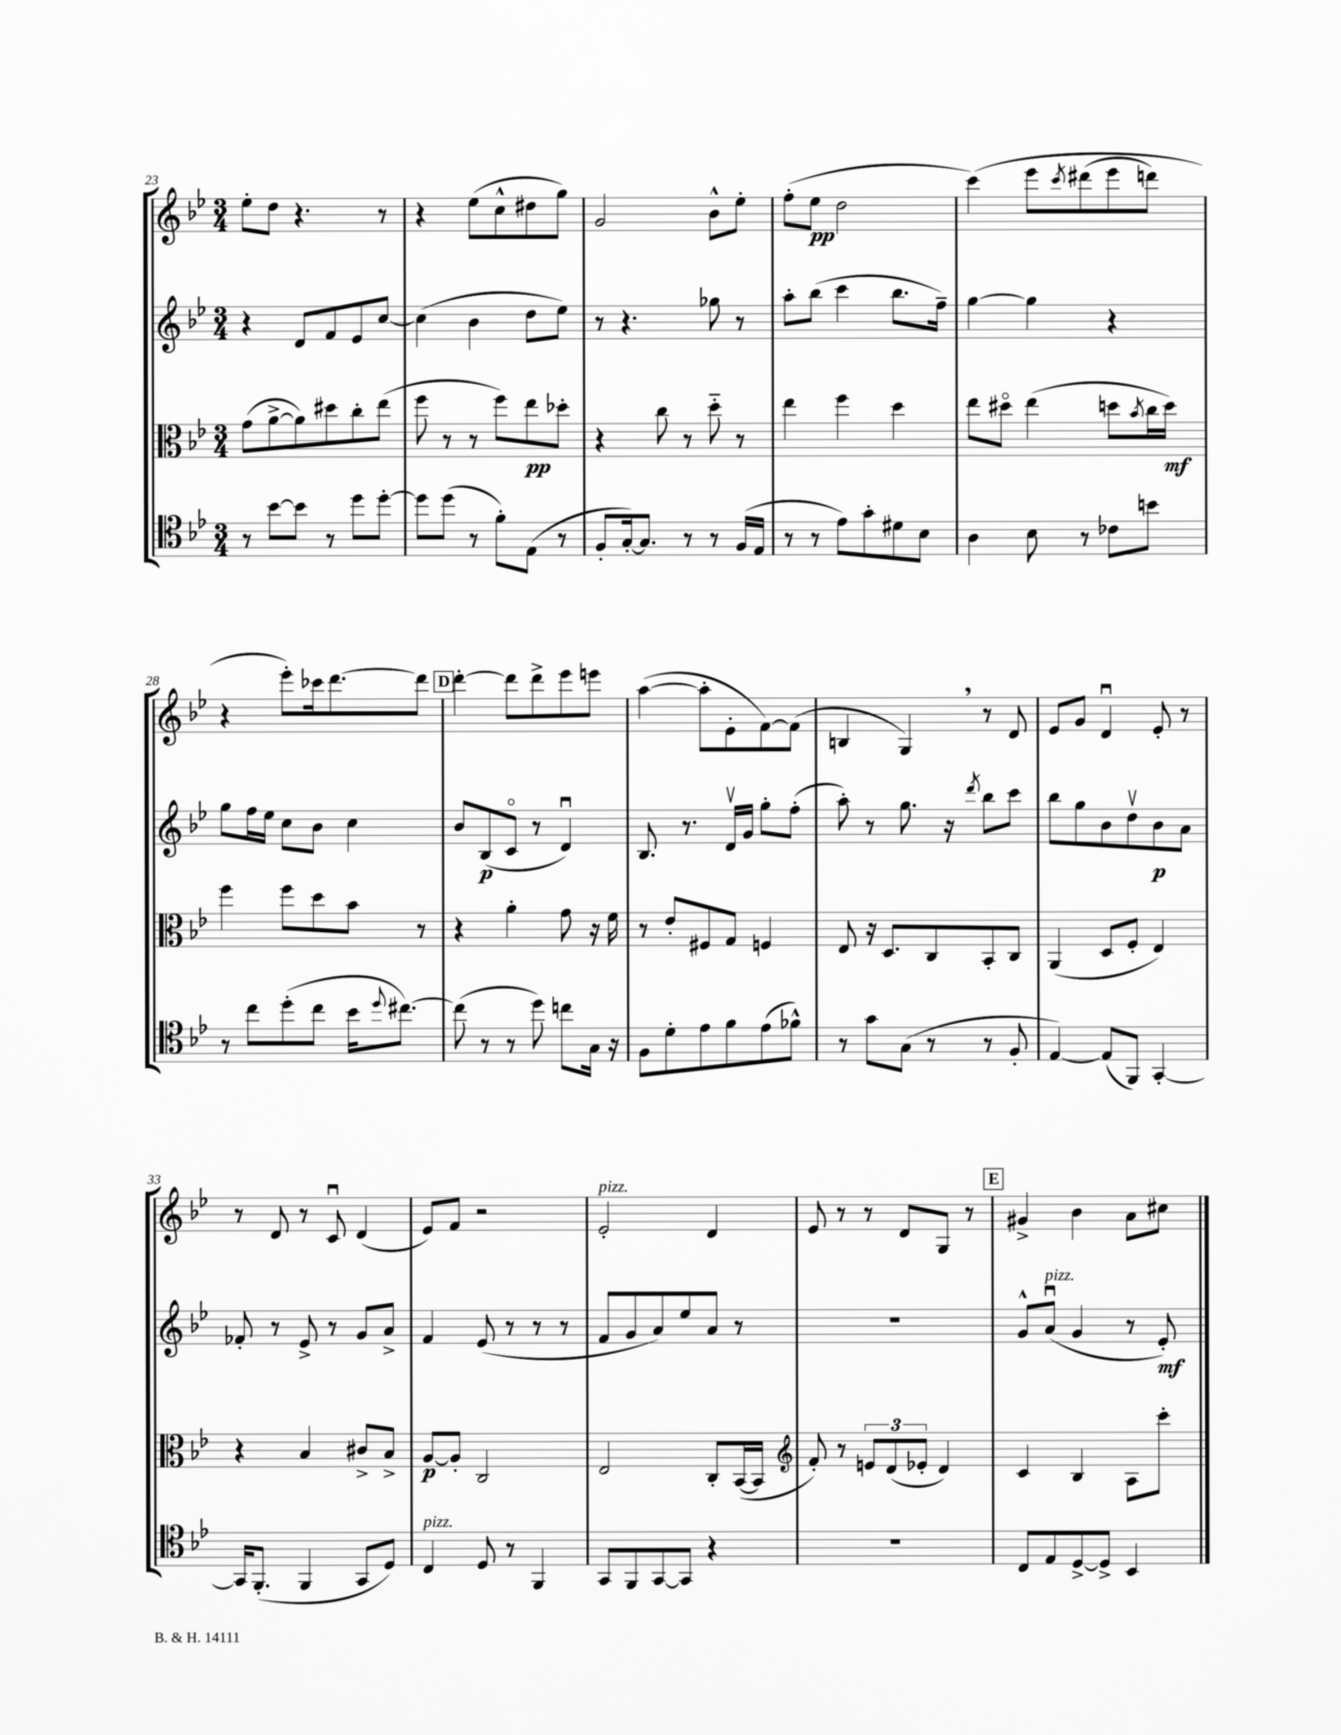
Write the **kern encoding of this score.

**kern	**kern	**kern	**kern
*staff4	*staff3	*staff2	*staff1
*clefC4	*clefC3	*clefG2	*clefG2
*k[b-e-]	*k[b-e-]	*k[b-e-]	*k[b-e-]
*M3/4	*M3/4	*M3/4	*M3/4
8r	(8g	4r	8ee-'
[8b-	[8a^	.	8dd
8b-]	8a])	8d	4.r
8r	8dd#	8f	.
8dd	8cc'	8e-	.
[8dd'	(8ee-	[8cc	8r
=	=	=	=
8dd]	8ff	(4cc]	4r
(8dd	8r	.	.
8r	8r	4b-	(8ee-
8f')	8ff)	.	8cc^^
(8E-	8ee-	8dd	8dd#
8r	8dd-'	8ee-)	8gg)
=	=	=	=
8F'	4r	8r	2g
[16G')	.	4.r	.
8.G]	.	.	.
.	8cc	.	.
8r	8r	.	.
8r	8dd'~	8gg-	8b-^^
(16F	8r	8r	8ee-'
16E-	.	.	.
=	=	=	=
8r	4ee-	8aa'	(8ff'
8r	.	(8bb-	8ee-
8e-)	4ff	4ccc	2dd
8g'	.	.	.
8d#	4dd	8.bb-	.
8B-	.	.	.
.	.	16ff~)	.
=	=	=	=
4A	8ee-	[4gg	&(4ccc)
.	8dd#o	.	.
8B-	(4ee-	4gg]	8eee-
.	.	.	8qccc
8r	.	.	(8ddd#
8c-	8dd	4r	8eee-
.	8qb-	.	.
8b	16cc	.	8ddd)
.	16dd)	.	.
=	=	=	=
8r	4ff	8gg	4r
8cc	.	16ff	.
.	.	16ee-	.
(8dd'	8ff	8cc	8eee-'&)
8cc	8dd	8b-	16ccc-
.	.	.	[8.ddd
16b-	8b-	4cc	.
8qqdd	.	.	.
[8.cc#)	.	.	.
.	8r	.	8ddd]
=	=	=	=
(8cc#]	4r	8b-	[4ddd'
8r	.	(8B-	.
8r	4a'	8co	8ddd]
8dd)	.	8r	8ddd^
8cc	8g	4du)	8eee-
16G	16r	.	8eee
16r	16f	.	.
=	=	=	=
8F	8r	8.B-	([4aa
8d'	8e-'	.	.
.	.	8.r	.
8e-	8F#	.	8aa']
8f	8G	16dv	8e-'
.	.	16g	.
(8e-	4F	8gg'	[8f)
8f-^^)	.	(8ff'	(8f]
=	=	=	=
8r	8E-	8aa')	4B
8g	16r	8r	.
.	8.D	.	.
(8G	.	8.gg	4G)
8r	8C	.	.
.	.	16r	.
.	.	8qddd	.
8r	8BB-'	8bb-	8r
8F'	8C	8ccc	8d
=	=	=	=
[4E-)	(4AA	8bb-	8e-
.	.	8gg	8g
(8E-]	8D	8b-	4du
8FF)	8F'	8ddv	.
[4GG'	4E-)	8b-	8e-'
.	.	8a	8r
=	=	=	=
16GG]	4r	8f-'	8r
(8.FF'	.	.	.
.	.	8r	8d
4FF	4B-	8e-^	8r
.	.	8r	8cu
8GG	8c#^	8g	(4d
8D)	8B-^	8a^	.
=	=	=	=
4C	[8A	4f	8e-)
.	8A']	.	8f
8D	2C	(8e-	2r
8r	.	8r	.
4FF	.	8r	.
.	.	8r	.
=	=	=	=
8GG	2E-	8f	2e-'
8FF	.	8g	.
[8GG	.	8a)	.
8GG]	.	8ee-	.
4r	8C'	8a	4d
.	([16BB-	8r	.
.	16BB-]	.	.
=	=	=	=
*	*clefG2	*	*
2.r	8f')	2.r	8e-
.	8r	.	8r
.	12e	.	8r
.	(12d	.	.
.	.	.	8d
.	12e-'	.	.
.	4d)	.	8G
.	.	.	8r
=	=	=	=
8C	4c	8g^^	4g#^
8E-	.	(8au	.
[8D^	4B-	4g	4b-
8D^]	.	.	.
4BB-	8A	8r	8a
.	8ccc'	8e-')	8cc#
==	==	==	==
*-	*-	*-	*-
